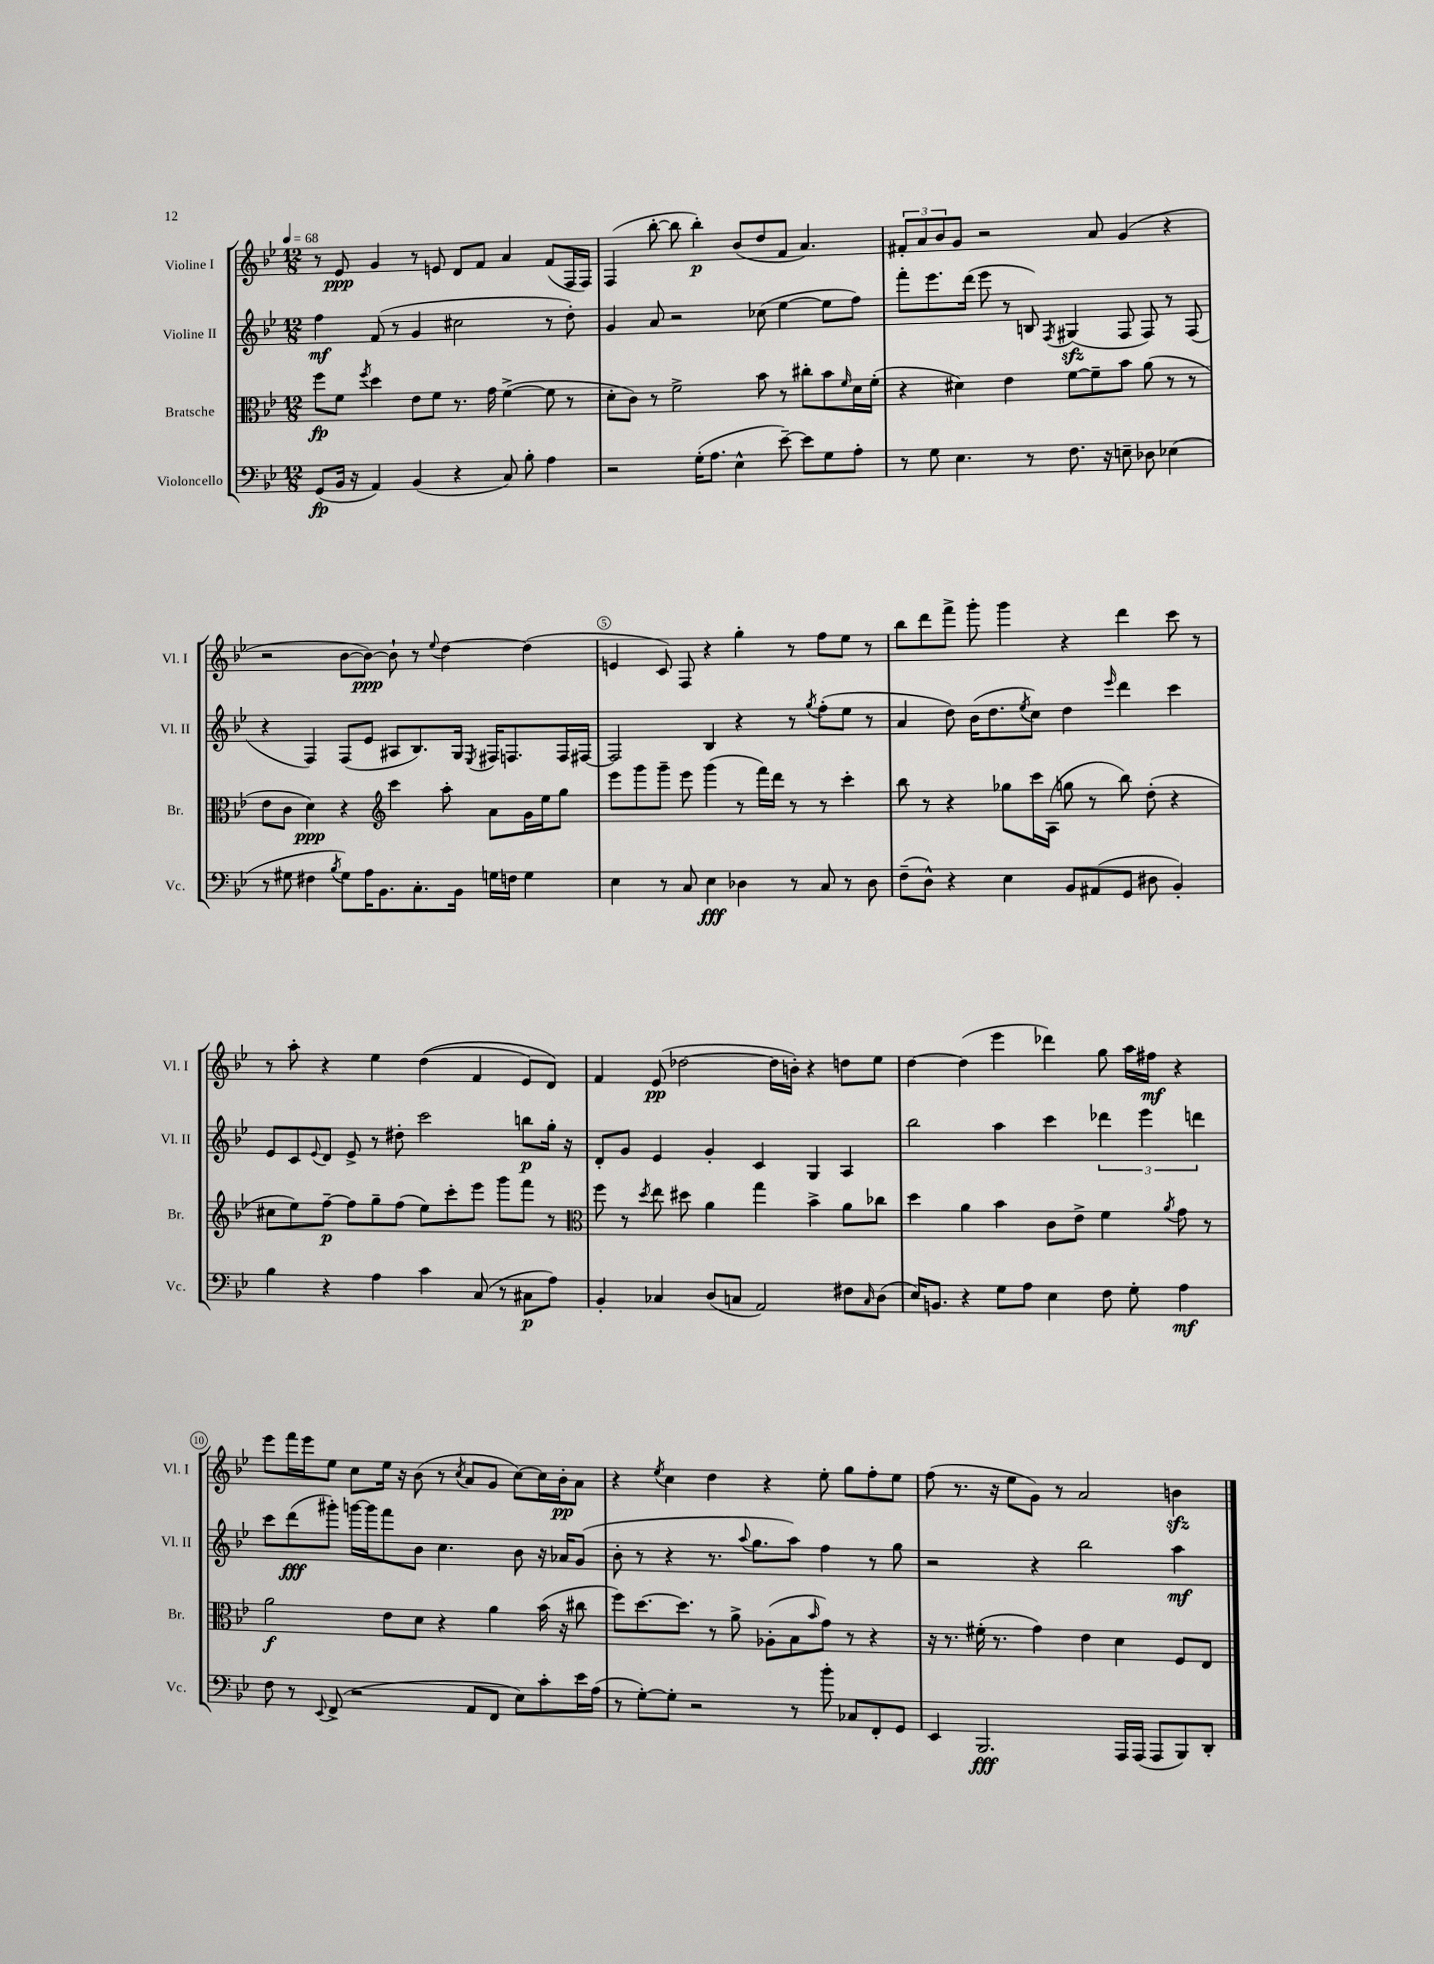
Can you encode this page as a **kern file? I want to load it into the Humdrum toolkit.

**kern	**dynam	**kern	**dynam	**kern	**dynam	**kern	**dynam
*part4	*part4	*part3	*part3	*part2	*part2	*part1	*part1
*staff4	*staff4	*staff3	*staff3	*staff2	*staff2	*staff1	*staff1
*I"Violoncello	*	*I"Bratsche	*	*I"Violine II	*	*I"Violine I	*
*I'Vc.	*	*I'Br.	*	*I'Vl. II	*	*I'Vl. I	*
*clefF4	*	*clefC3	*	*clefG2	*	*clefG2	*
*k[b-e-]	*	*k[b-e-]	*	*k[b-e-]	*	*k[b-e-]	*
*M12/8	*	*M12/8	*	*M12/8	*	*M12/8	*
*MM68	*	*MM68	*	*MM68	*	*MM68	*
=1	=1	=1	=1	=1	=1	=1	=1
(8GG/L	fp	8ff\L	fp	4ff\	mf	8r	.
16BB-/Jk	.	8f\J	.	.	.	8e-/	ppp
16r	.	.	.	.	.	.	.
.	.	8qff/	.	.	.	.	.
4AA/)	.	4dd\	.	(8f/	.	4g/	.
.	.	.	.	8r	.	.	.
(4BB-/	.	8e-\L	.	4g/	.	8r	.
.	.	8f\J	.	.	.	8en/	.
4r	.	8.r	.	2cc#X\	.	8d/L	.
.	.	.	.	.	.	8f/J	.
.	.	16g\	.	.	.	.	.
8C/)	.	([4f^\	.	.	.	4a/	.
8B-'\	.	.	.	.	.	.	.
4A\	.	8f\]	.	8r	.	(8f/L	.
.	.	8r	.	8dd'\)	.	16F/L	.
.	.	.	.	.	.	16F/JJ)	.
=2	=2	=2	=2	=2	=2	=2	=2
2r	.	8d'\L	.	4g/	.	(4F/	.
.	.	8c\J)	.	.	.	.	.
.	.	8r	.	8a/	.	[8bb-'\	.
.	.	2f^\	.	2r	.	8bb-\]	.
(16G'\KL	.	.	.	.	.	4bb-'\)	p
8.A\J	.	.	.	.	.	.	.
4E-^^\	.	.	.	.	.	(8b-/L	.
.	.	8b-\	.	(8cc-X\	.	8dd/	.
[8e-~\)	.	8r	.	[4ee-\	.	8f/J	.
8e-\L]	.	8cc#X'\L	.	.	.	4.a/)	.
8G\	.	8b-\	.	8ee-\L]	.	.	.
.	.	16qqf/	.	.	.	.	.
8A'\J	.	16d\L	.	8ff\J)	.	.	.
.	.	(16f'\JJ	.	.	.	.	.
=3	=3	=3	=3	=3	=3	=3	=3
8r	.	4r	.	8fff'\L	.	12f#X'/L	.
.	.	.	.	.	.	12a/	.
8G\	.	.	.	8.eee-\	.	.	.
.	.	.	.	.	.	12b-/	.
4.E-\	.	4d#X\)	.	.	.	8g/J	.
.	.	.	.	(16ddd\Jk	.	.	.
.	.	.	.	8eee-\	.	2r	.
.	.	4e-\	.	8r	.	.	.
8r	.	.	.	8Bn/)	.	.	.
.	.	.	.	8qF/	.	.	.
8.F\	.	[8f\L	.	(4G#Xzz/	.	.	.
.	.	8f~\]	.	.	.	8a/	.
16r	.	.	.	.	.	.	.
8En~\	.	8b-\J	.	8F/	.	(4g/	.
8D-X\	.	(8a\	.	8F/)	.	.	.
(4E-X\	.	8r	.	8r	.	4r	.
.	.	8r	.	(8F/	.	.	.
!!LO:LB:g=z
=4	=4	=4	=4	=4	=4	=4	=4
8r	.	8e-\L	.	4r	.	2r	.
8G#X\	.	8c\J	.	.	.	.	.
4F#X\	.	4d\)	ppp	4F/)	.	.	.
8qB-/	.	.	.	.	.	.	.
8G#\L)	.	4r	.	(8F/L	.	[8b-\L	.
16A\K	.	.	.	8e-/J	.	8b-\J_)	ppp
8.BB-\	.	.	.	.	.	.	.
*	*	*clefG2	*	*	*	*	*
.	.	4ccc\	.	8A#X/L	.	8b-`\]	.
8.C'\	.	.	.	8.B-/)	.	8r	.
.	.	.	.	.	.	8qqee-/	.
.	.	8aa'\	.	.	.	[4dd\	.
16BB-\Jk	.	.	.	16G/Jk	.	.	.
.	.	.	.	8qE-/	.	.	.
16Gn\LL	.	8a\L	.	16F#X/KL	.	.	.
16Fn\JJ	.	.	.	8.Fn/	.	.	.
4G\	.	16g\L	.	.	.	(4dd\]	.
.	.	16ee-\J	.	.	.	.	.
.	.	8gg\J	.	16F/L	.	.	.
.	.	.	.	[16F#X/JJ	.	.	.
=5	=5	=5	=5	=5	=5	=5	=5
4E-\	.	8eee-\L	.	2F#/]	.	4en/	.
.	.	8ggg\	.	.	.	.	.
8r	.	8ggg~\J	.	.	.	8c/)	.
8C/	.	8eee-\	.	.	.	8F/	.
4E-\	fff	(4ggg\	.	4B-/	.	4r	.
4D-X\	.	8r	.	4r	.	4gg'\	.
.	.	16fff\LL)	.	.	.	.	.
.	.	16ddd\JJ	.	.	.	.	.
8r	.	8r	.	8r	.	8r	.
.	.	.	.	8qgg/	.	.	.
8C/	.	8r	.	(8ff'\L	.	8ff\L	.
8r	.	4ccc'\	.	8ee-\J	.	8ee-\J	.
8D-\	.	.	.	8r	.	8r	.
=6	=6	=6	=6	=6	=6	=6	=6
(8F~\L	.	8bb-\	.	4a/	.	8bb-\L	.
8D^^\J)	.	8r	.	.	.	8ddd\	.
4r	.	4r	.	8dd\)	.	8fff^\J	.
.	.	.	.	(16b-\KL	.	8ggg'\	.
.	.	.	.	8.dd\	.	.	.
4E-\	.	8gg-X\L	.	.	.	4ggg\	.
.	.	.	.	8qee-/	.	.	.
.	.	16ccc\L	.	8cc\J)	.	.	.
.	.	(16A\JJ	.	.	.	.	.
8BB-/L	.	8ggn\	.	4dd\	.	4r	.
(8AA#X/	.	8r	.	.	.	.	.
.	.	.	.	16qqeee-/	.	.	.
8GG/J	.	8bb-\)	.	4ddd\	.	4ddd\	.
8D#X\	.	(8dd'\	.	.	.	.	.
4BB-'/)	.	4r	.	4ccc\	.	8ccc\	.
.	.	.	.	.	.	8r	.
!!LO:LB:g=z
=7	=7	=7	=7	=7	=7	=7	=7
4B-\	.	8cc#X\L	.	8e-/L	.	8r	.
.	.	8ee-\)	.	8c/	.	8aa'\	.
.	.	.	.	8qqe-/	.	.	.
4r	.	[8ff~\J	p	8d/J	.	4r	.
.	.	8ff\L]	.	8e-^/	.	.	.
4A\	.	8gg~\	.	8r	.	4ee-\	.
.	.	(8ff\J	.	8dd#X'\	.	.	.
4c\	.	8ee-\L)	.	2ccc\	.	((4dd\	.
.	.	8ccc'\	.	.	.	.	.
(8C/	.	8eee-\J	.	.	.	4f/	.
8r	.	8ggg\L	.	.	.	.	.
8C#X\L	p	8fff\J	.	8bbn\L	p	8e-/L)	.
8A\J)	.	8r	.	16gg'\Jk	.	8d/J)	.
.	.	.	.	16r	.	.	.
=8	=8	=8	=8	=8	=8	=8	=8
*	*	*clefC3	*	*	*	*	*
4BB-'/	.	8ff\	.	8d'/L	.	4f/	.
.	.	8r	.	8g/J	.	.	.
.	.	8qdd/	.	.	.	.	.
4C-X/	.	8ee-\	.	4e-/	.	(8e-/	pp
.	.	8dd#X\	.	.	.	[2dd-X\	.
(8D/L	.	4a\	.	4g'/	.	.	.
8Cn/J	.	.	.	.	.	.	.
2AA/)	.	4gg\	.	4c/	.	.	.
.	.	.	.	.	.	16dd-\LL]	.
.	.	.	.	.	.	16bn'\JJ)	.
.	.	4b-^\	.	4G/	.	4r	.
8F#X\L	.	8a\L	.	4A/	.	8ddn\L	.
16qqC/	.	.	.	.	.	.	.
(8D\J	.	8cc-X\J	.	.	.	8ee-\J	.
=9	=9	=9	=9	=9	=9	=9	=9
16E-/KL)	.	4dd\	.	2bb-\	.	[4dd\	.
8.BBn/J	.	.	.	.	.	.	.
4r	.	4a\	.	.	.	(4dd\]	.
8G\L	.	4b-\	.	4aa\	.	4eee-\	.
8A\J	.	.	.	.	.	.	.
4E-\	.	8c\L	.	4ccc\	.	4ddd-X\)	.
.	.	8e-^\J	.	.	.	.	.
8F\	.	4f\	.	6ddd-X\	.	8gg\	.
8G'\	.	.	.	.	.	16aa\LL	.
.	.	.	.	6eee-\	.	.	.
.	.	.	.	.	.	16ff#X\JJ	mf
.	.	8qa/	.	.	.	.	.
4A\	mf	8g\	.	.	.	4r	.
.	.	.	.	6dddn\	.	.	.
.	.	8r	.	.	.	.	.
!!LO:LB:g=z
=10	=10	=10	=10	=10	=10	=10	=10
8F\	.	2a\	f	8ccc\L	.	8eee-\L	.
8r	.	.	.	(8ddd\	fff	16fff\L	.
.	.	.	.	.	.	16eee-\J	.
8qqEE-/	.	.	.	.	.	.	.
(8FF^/	.	.	.	8ggg#X'\J)	.	8ee-\J	.
2r	.	.	.	[16gggn\LL	.	8cc\L	.
.	.	.	.	16ggg\J]	.	.	.
.	.	8e-\L	.	8fff\	.	16ee-\Jk	.
.	.	.	.	.	.	16r	.
.	.	8d\J	.	8b-\J	.	(8b-\	.
.	.	4r	.	4.cc\	.	8r	.
.	.	.	.	.	.	8qcc/	.
8AA/L	.	.	.	.	.	8a/L	.
8FF/J	.	4a\	.	.	.	8g/J	.
8E-\L)	.	.	.	8b-\	.	[8cc\L)	.
8c'\	.	(16b-\	.	16r	.	16cc\L]	.
.	.	16r	.	16a-X/KL	.	16b-'\J	pp
16e-\L	.	8cc#X\	.	(8g/J	.	8a\J	.
(16A\JJ	.	.	.	.	.	.	.
=11	=11	=11	=11	=11	=11	=11	=11
8r	.	8ff\L)	.	8b-'\	.	4r	.
[8G'\L)	.	[8.dd\	.	8r	.	.	.
.	.	.	.	.	.	8qee-/	.
8G'\J]	.	.	.	4r	.	4cc\	.
.	.	8.dd\J]	.	.	.	.	.
2r	.	.	.	.	.	.	.
.	.	8r	.	8.r	.	4dd\	.
.	.	8a^\	.	.	.	.	.
.	.	.	.	8qqaa/	.	.	.
.	.	.	.	8.gg\L	.	.	.
.	.	(8A-X'\L	.	.	.	4r	.
8r	.	8B-\	.	8aa\J)	.	.	.
.	.	16qqb-/	.	.	.	.	.
8b-'\	.	8g\J)	.	4ff\	.	8ee-'\	.
8C-X/L	.	8r	.	.	.	8gg\L	.
8FF'/	.	4r	.	8r	.	8ff'\	.
8GG/J	.	.	.	8gg\	.	8ee-\J	.
=12	=12	=12	=12	=12	=12	=12	=12
4EE-/	.	16r	.	2r	.	(8ff\	.
.	.	8.r	.	.	.	.	.
.	.	.	.	.	.	8.r	.
2.BBB-/	fff	(16f#X'\	.	.	.	.	.
.	.	8.r	.	.	.	16r	.
.	.	.	.	.	.	8ee-\L	.
.	.	4g\)	.	4r	.	8g\J)	.
.	.	.	.	.	.	8r	.
.	.	4e-\	.	2bb-\	.	2a/	.
16AAA/LL	.	4d\	.	.	.	.	.
(16AAA/JJ	.	.	.	.	.	.	.
8AAA/L	.	.	.	.	.	.	.
8BBB-/)	.	8F/L	.	4aa\	mf	4bnzz\	.
8DD'/J	.	8E-/J	.	.	.	.	.
==	==	==	==	==	==	==	==
*-	*-	*-	*-	*-	*-	*-	*-
